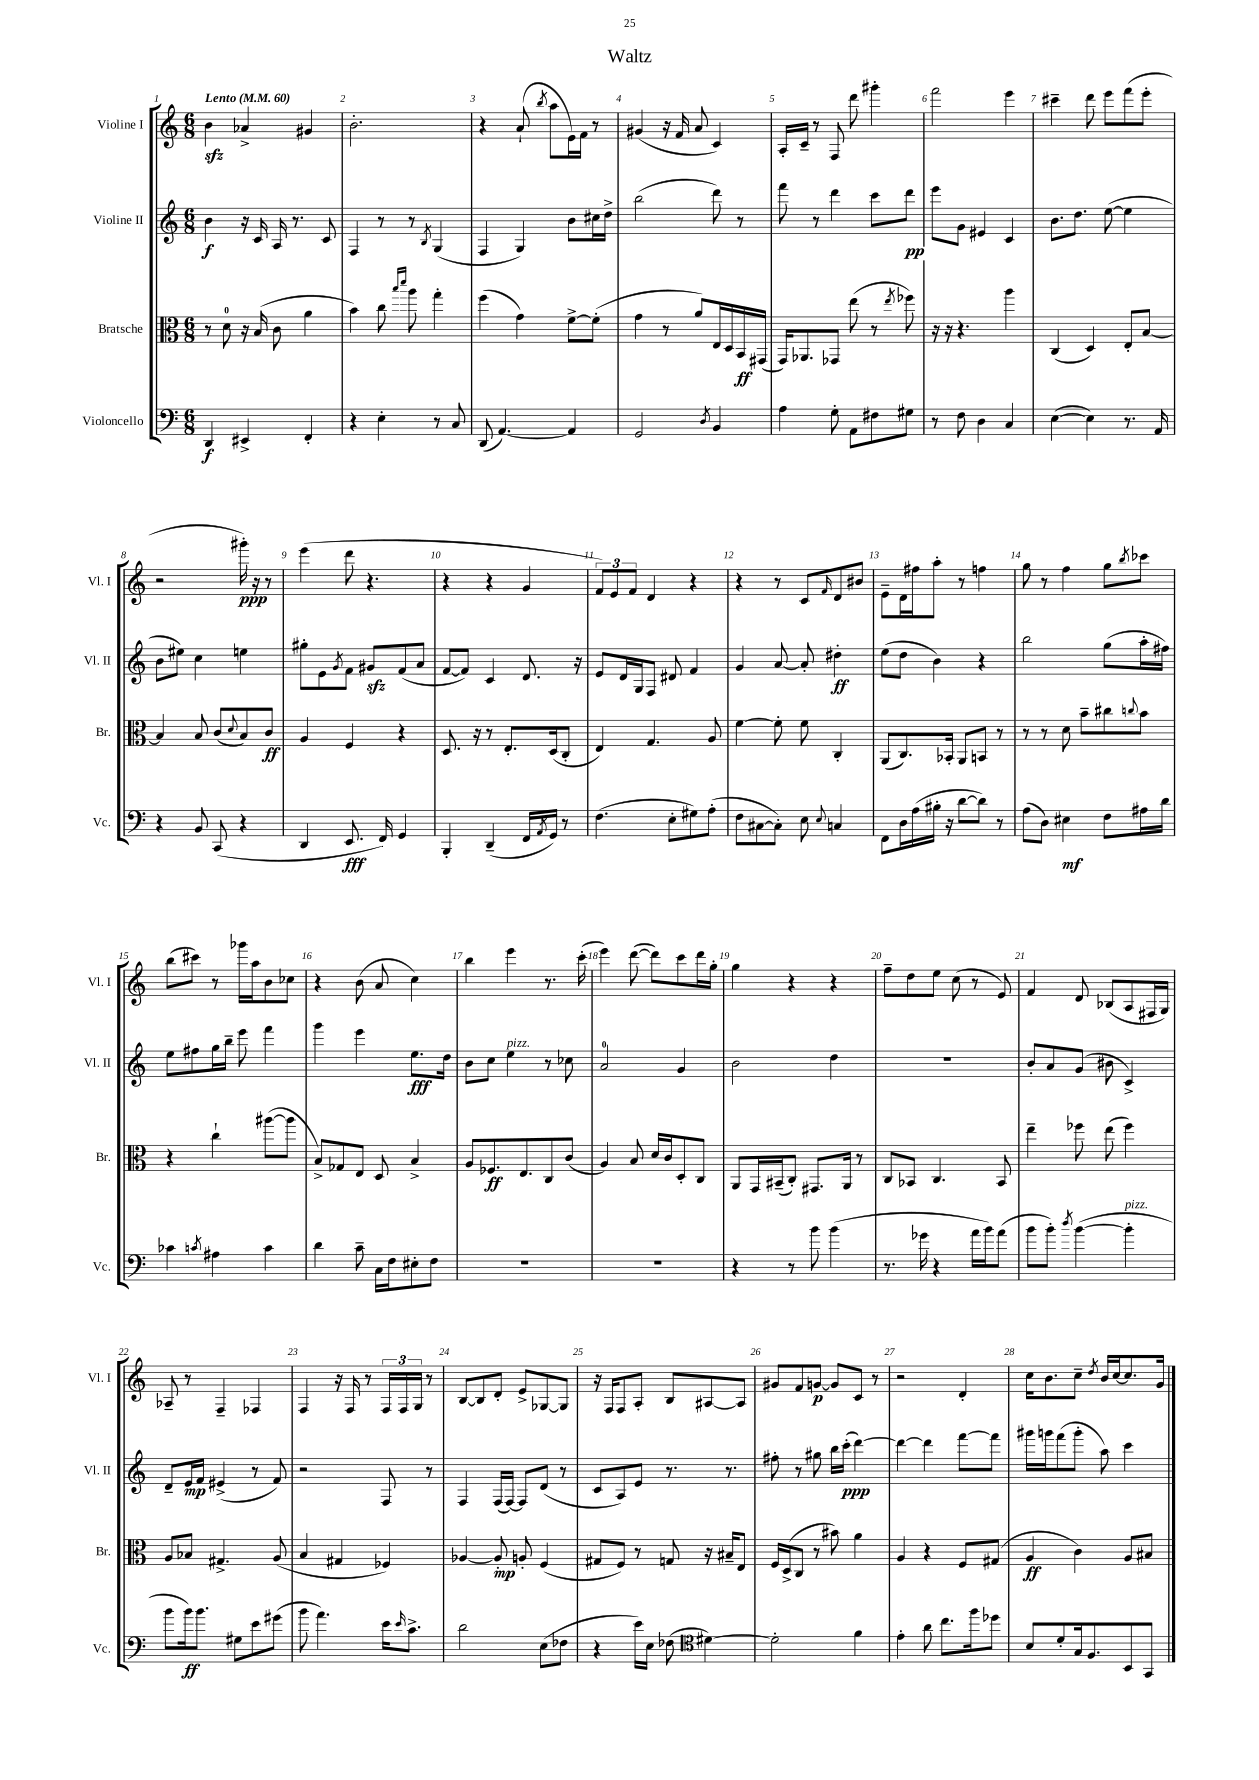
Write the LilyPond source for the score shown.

\header { title = "Waltz" }
<<
\new StaffGroup <<
\new Staff = "s0" \with { instrumentName = "Violine I" shortInstrumentName = "Vl. I" } {
    \clef treble \key c \major \numericTimeSignature \time 6/8 \tempo "Lento" 4 = 60
    b'4\sfz aes'4-> gis'4 |
    b'2.-. |
    r4 a'8-!( \acciaccatura { b''8 } a''8 e'16) f'16 r8 |
    gis'4( r16 f'16 a'8 c'4) |
    a16-. c'16-- r8 f8 d'''8 gis'''4-. |
    f'''2 e'''4 |
    cis'''4-- d'''8 e'''8 f'''8( e'''8-. |
    r2 gis'''16-.\ppp) r16 r8 |
    e'''4( d'''8 r4. |
    r4 r4 g'4 |
    \tuplet 3/2 { f'8) e'8 f'8 } d'4 r4 |
    r4 r8 c'8 \grace { f'16 } d'8 bis'8 |
    e'8-- d'16 fis''16 a''8-. r8 f''4 |
    g''8 r8 f''4 g''8 \acciaccatura { b''8 } ces'''8 |
    b''8( cis'''8) r8 ges'''16 a''16 b'8 ces''8 |
    r4 b'8( a'8 c''4) |
    b''4 e'''4 r8. c'''16-.( |
    e'''4) d'''8~( d'''8) c'''8 d'''16 g''16-. |
    g''4 r4 r4 |
    f''8-- d''8 e''8 c''8( r8 e'8) |
    f'4 d'8 bes8( a8 fis16 g16) |
    aes8-- r8 f4-- fes4 |
    f4 r16 f16 r8 \tuplet 3/2 { f16 f16 g16 } r8 |
    b8~ b8 d'8-. e'8-> ges8~ ges8 |
    r16 f16 f8 a8-. b8 ais8~ ais8 |
    gis'8 f'8 g'8~\p g'8 c'8 r8 |
    r2 d'4-. |
    c''16 b'8. c''8-- \acciaccatura { d''8 } b'16 c''16~ c''8. g'16 \bar "|." |
}
\new Staff = "s1" \with { instrumentName = "Violine II" shortInstrumentName = "Vl. II" } {
    \clef treble \key c \major \numericTimeSignature \time 6/8
    b'4\f r16 c'16 a16 r8. c'8 |
    f4 r8 r8 \acciaccatura { b8 } g4( |
    f4 g4) b'8 cis''16 d''16-> |
    b''2( d'''8) r8 |
    f'''8 r8 d'''4 c'''8 d'''8\pp |
    e'''8 g'8 eis'4 c'4 |
    b'8. d''8. e''8~( e''4 |
    b'8 eis''8) c''4 e''4 |
    gis''8-. e'8 \acciaccatura { g'8 } f'8 gis'8\sfz f'8( a'8 |
    f'8~ f'8) c'4 d'8. r16 |
    e'8 d'16 g16 f8 dis'8 f'4 |
    g'4 a'8~ a'8-. dis''4-.\ff |
    e''8( d''8 b'4) r4 |
    b''2 g''8( a''16-. fis''16) |
    e''8 fis''8 g''16 b''16-- e'''8 f'''4 |
    g'''4 e'''4 e''8.\fff d''16 |
    b'8 c''8 e''4^\markup { \italic "pizz." } r8 ces''8 |
    a'2-0 g'4 |
    b'2 d''4 |
    R2. |
    b'8-. a'8 g'8( bis'8 c'4->) |
    d'8-- e'16\mp f'16 eis'4->( r8 f'8) |
    r2 f8 r8 |
    f4 f16( f16~) f8 d'8( r8 |
    c'8 a8) e'8 r8. r8. |
    fis''8-. r8 gis''8 b''16 c'''16-.\ppp( d'''4~) |
    d'''4~ d'''4 f'''8~ f'''8 |
    gis'''16 g'''16 f'''8( g'''8-. a''8) c'''4 \bar "|." |
}
\new Staff = "s2" \with { instrumentName = "Bratsche" shortInstrumentName = "Br." } {
    \clef alto \key c \major \numericTimeSignature \time 6/8
    r8 d'8-0 r16 b16( c'8 a'4 |
    b'4) c''8 \grace { b''16 d'''16 } a''8 g''4-. |
    f''4( g'4) f'8~-> f'8-.( |
    g'4 r8 a'8) e16 d16 b,16\ff gis,16( |
    g,16) aes,8. ges,8 e''8( r8 \acciaccatura { e''8 } fes''8) |
    r16 r16 r4. a''4 |
    c4( d4) e8-. b8~ |
    b4 b8 c'8( \appoggiatura { d'8 } b8) c'8\ff |
    a4 f4 r4 |
    d8. r16 r8 e8.-. d16( c8-. |
    e4) g4. a8 |
    f'4~ f'8-. f'8 c4-. |
    a,8( c8.) bes,16-. a,8 b,8 r8 |
    r8 r8 d'8 b'8-- cis''8 \appoggiatura { c''8 } b'8 |
    r4 c''4-! ais''8~( ais''8 |
    b8->) ges8 e8 d8 b4-> |
    a8 fes8.\ff e8. c8 c'8( |
    a4) b8 d'16 c'16 d8-. c8 |
    a,8 g,16 bis,16--( c8-.) gis,8. a,16 r8 |
    c8 bes,8 c4. bes,8 |
    e''4-- fes''8 e''8( fes''4) |
    a8 bes8 gis4.-> a8( |
    b4 gis4 fes4) |
    aes4~ aes8-.\mp a8-. f4( |
    gis8 f8) r8 g8 r16 bis16-- e8 |
    f16 d16->( c8 r8 bis'8) a'4 |
    a4 r4 f8 gis8( |
    a4\ff c'4) a8 bis8 \bar "|." |
}
\new Staff = "s3" \with { instrumentName = "Violoncello" shortInstrumentName = "Vc." } {
    \clef bass \key c \major \numericTimeSignature \time 6/8
    d,4\f eis,4-> f,4-. |
    r4 e4-. r8 c8 |
    d,8( a,4.~) a,4 |
    g,2 \acciaccatura { d8 } b,4 |
    a4 g8-. a,8 fis8 gis8 |
    r8 f8 d4 c4 |
    e4~( e4) r8. a,16 |
    r4 b,8 c,8( r4 |
    d,4 e,8.\fff f,16) g,4 |
    b,,4-. d,4--( f,16 \acciaccatura { a,8 } g,16) r8 |
    f4.( e8-. gis8) a8-.( |
    f8 cis8~ cis8-.) e8 \appoggiatura { e8 } c4 |
    f,8 d16 a16( bis16-. r16 d'8~ d'8) r8 |
    a8( d8) eis4\mf f8 ais16 d'16 |
    ces'4 \acciaccatura { c'8 } ais4 c'4 |
    d'4 c'8-- c16 f16 eis8-. f8 |
    R2. |
    R2. |
    r4 r8 b'8 b'4( |
    r8. ges'16 r4 a'16 b'16) a'8( |
    b'8 b'8-.) \acciaccatura { d''8 } b'4~( b'4-.^\markup { \italic "pizz." } |
    b'8 b'16\ff) b'8. gis8 e'8 gis'8( |
    b'8 a'4.) e'16 \grace { e'16 } c'8.-> |
    d'2 e8( fes8 |
    r4 e'16) e16 fes8( \clef tenor dis'4~) |
    dis'2-. f'4 |
    e'4-. a'8 c''8. f''16 des''8 |
    b8 d'8-. g16 f8. b,8 g,8 \bar "|." |
}
>>
>>
\layout { \context { \Score \override BarNumber.break-visibility = ##(#f #t #t) barNumberVisibility = #all-bar-numbers-visible } }
